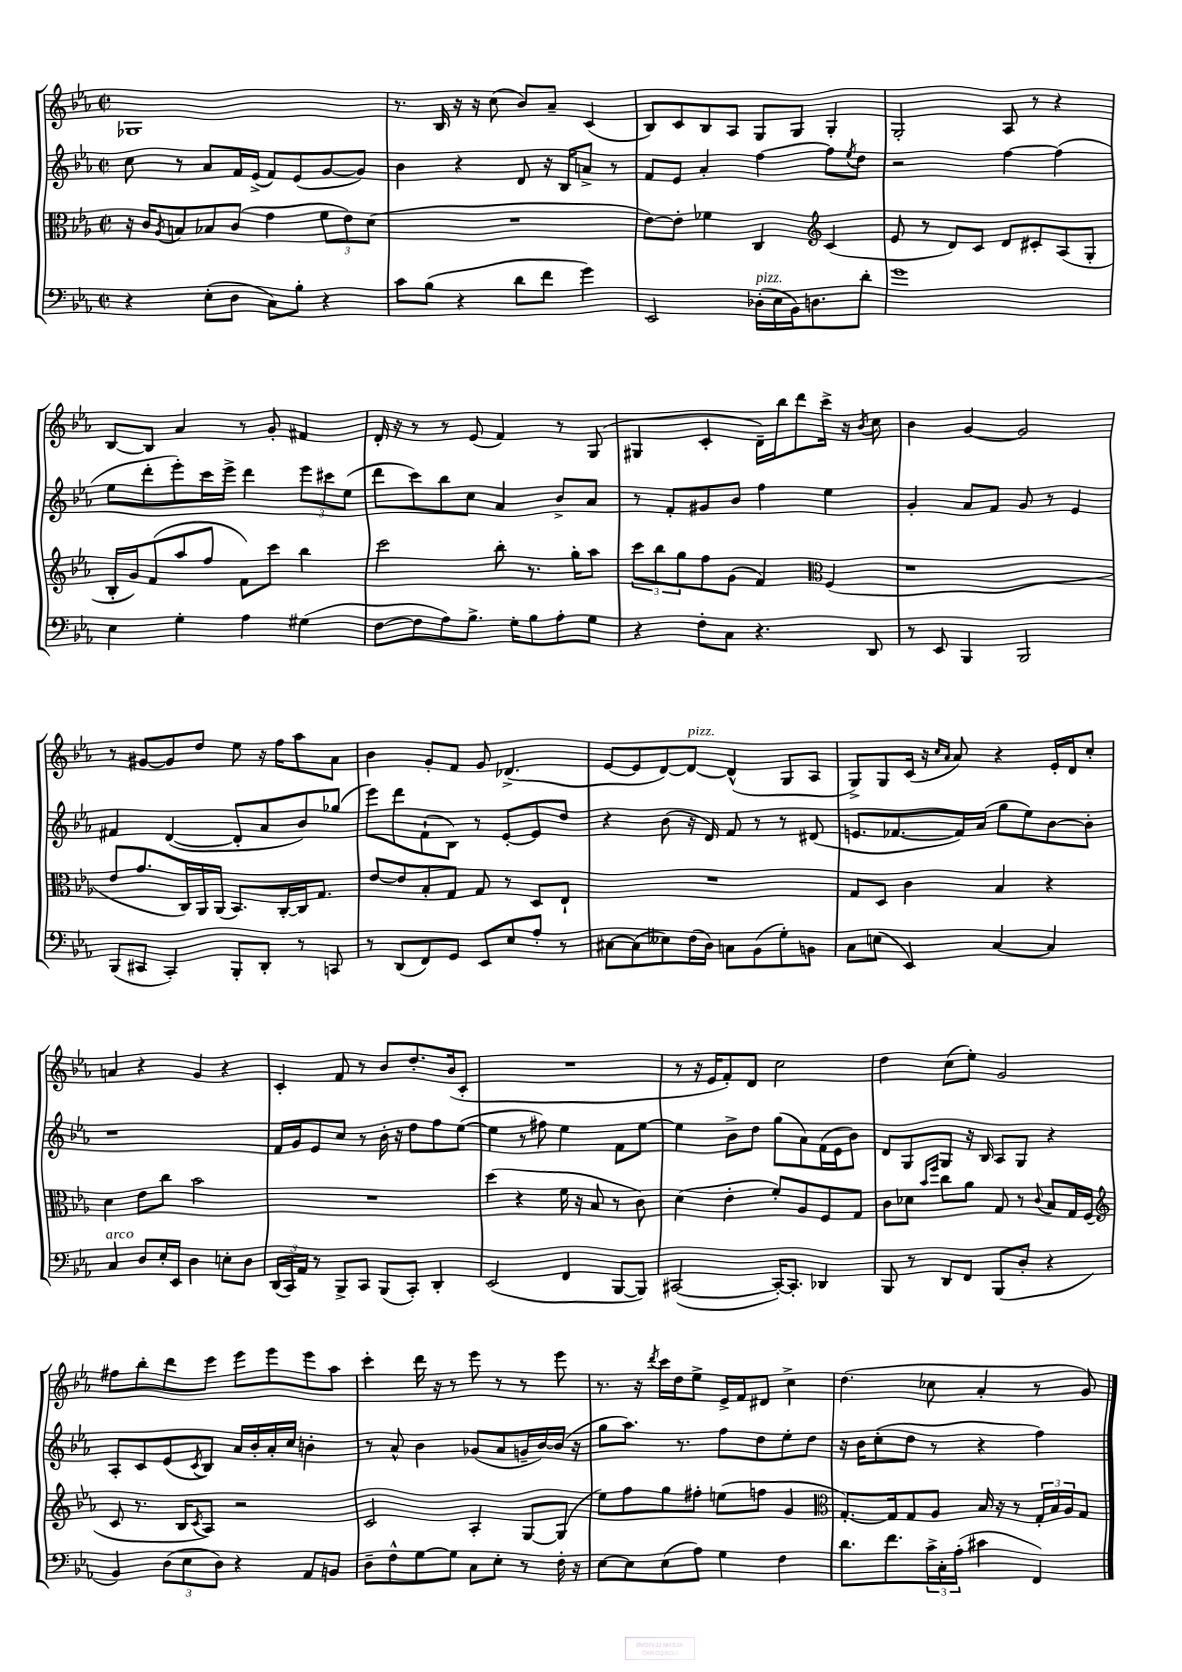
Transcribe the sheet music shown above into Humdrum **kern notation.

**kern	**kern	**kern	**kern
*staff4	*staff3	*staff2	*staff1
*clefF4	*clefC3	*clefG2	*clefG2
*k[b-e-a-]	*k[b-e-a-]	*k[b-e-a-]	*k[b-e-a-]
*M2/2	*M2/2	*M2/2	*M2/2
*met(c|)	*met(c|)	*met(c|)	*met(c|)
4r	16r	8cc	1G-
.	16c	.	.
.	8qA-	.	.
.	8B	8r	.
(8E-'	8B-	8a-	.
8D	(8c	16f	.
.	.	(16e-^	.
8C)	4g	8f)	.
8B-'	.	(8e-	.
4r	12f	[8g	.
.	12e-)	.	.
.	.	8g])	.
.	(12d	.	.
=	=	=	=
8c	1r	4b-	8.r
(8B-	.	.	.
.	.	.	16B-
4r	.	4r	16r
.	.	.	16r
.	.	.	(8cc
8d	.	8d	8b-)
8f	.	16r	8a-~
.	.	16B-	.
4g)	.	8a^	(4c
.	.	8r	.
=	=	=	=
2EE-	[8e-)	8f	8B-)
.	8e-']	8e-	8c
.	4f-	4a-'	8B-
.	.	.	8A-
(16D-'	4C	[4ff	8G
16E-	.	.	.
16BB-)	.	.	8G
8.D	.	.	.
*	*clefG2	*	*
.	(4c	8ff]	4G'
.	.	8qee-	.
8d'	.	8dd	.
=	=	=	=
1g	8e-	2r	2G'
.	8r	.	.
.	8d)	.	.
.	8c	.	.
.	8d	[4ff	8A-
.	8c#'	.	8r
.	(8A-	(4ff]	4r
.	8G'	.	.
=	=	=	=
4E-	16B-'	8ee-	[8B-
.	16g)	.	.
.	(8f	8ddd'	8B-]
4G'	8aa-	8eee-')	4a-
.	8ff	16ccc	.
.	.	16eee-^	.
4A-	8f)	4ddd	8r
.	8ccc	.	8g'
(4G#	4bb-	12eee-	4f#
.	.	12ccc#	.
.	.	(12ee-	.
=	=	=	=
[8F	2ccc	8ddd	16d'
.	.	.	16r
8F]	.	8ccc)	8r
8A-)	.	8bb-	8r
8.B-^	.	8cc	(8e-
.	8bb-'	4a-	4f)
16G'	.	.	.
8B-	8.r	.	.
8A-'	.	8b-^	8r
.	16gg'	.	.
8G	8aa-	8a-	(8G
=	=	=	=
4r	12ccc	8r	4G#
.	12bb-	.	.
.	.	8f'	.
.	12gg	.	.
8F'	8ff	8g#	4c'
8C	(8g	8b-	.
4.r	4f)	4ff	16d~)
.	.	.	16bb-
.	.	.	8ddd
*	*clefC3	*	*
.	(4F	4ee-	16ccc^
.	.	.	16r
.	.	.	8qb-
8DD	.	.	8cc
=	=	=	=
8r	1r	4g'	4b-
8EE-	.	.	.
4BBB-	.	8a-	[4g
.	.	8f	.
2BBB-	.	8g	2g]
.	.	8r	.
.	.	4e-	.
=	=	=	=
(8BBB-	8e-	4f#	8r
8CC#	8.g	.	[8g#
4CC#')	.	([4d	8g#]
.	16C)	.	.
.	16AA-	.	8dd
.	(16AA-	.	.
8BBB-'	8.BB-)	8d']	8ee-
8DD'	.	8a-	16r
.	[16C'	.	16ff
8r	16C]	8b-)	8aa-
.	8.G	.	.
8CC	.	(8gg-	8a-
=	=	=	=
8r	[8e-	8eee-)	4b-
(8DD	8e-]	8ddd	.
8FF)	8B-'	(8f`	8g'
8GG	8G	8B-)	8f
8EE-	8G	8r	8g
8E-	8r	[8e-'	(4.d-^
8A-'	8D	8e-]	.
8r	8E-`	8dd	.
=	=	=	=
[8C#	1r	4r	[8e-
(8C#]	.	.	8e-]
8E--)	.	(8b-	[8d)
(16F	.	16r	8d_
16D)	.	16d)	.
8C	.	8f	(4d^^]
(8BB-	.	8r	.
8G')	.	8r	8G
8BB	.	(8d#	8A-
=	=	=	=
8C	8G	8.e	8G^)
(8E	8D	.	8G
.	.	[8.f-	.
4EE-)	4c	.	(16c
.	.	.	16r
.	.	.	16qqcc
.	.	.	16qqa-
.	.	16f-])	8a-)
.	.	(16a-	.
[4C	4B-	8gg	4r
.	.	8ee-)	.
4C]	4r	[8b-	16e-'
.	.	.	16d
.	.	8b-']	8cc'
=	=	=	=
4C	4d	1r	4a
8D	8e-	.	4r
16E-'	8cc	.	.
16EE-	.	.	.
4D	2b-	.	4g
8E'	.	.	4r
8D	.	.	.
=	=	=	=
(24DD	1r	16f	4c'
24CC)	.	.	.
.	.	16g	.
24AA-	.	.	.
8r	.	8e-	.
8BBB-^	.	8cc	8f
8CC	.	8r	8r
(8BBB-	.	16b-'	8b-
.	.	16r	.
8CC')	.	8dd	8.dd'
4DD'	.	8ff	.
.	.	.	(16b-
.	.	([8ee-	8c'
=	=	=	=
(2EE-	(4dd	4ee-]	1r
.	4r	8r	.
.	.	8ff#)	.
4FF	16f	4ee-	.
.	16r	.	.
.	8B-	.	.
[8BBB-	8r	8f	.
8BBB-])	8c)	[8ee-	.
=	=	=	=
([2CC#	(4d	4ee-]	8r
.	.	.	16r
.	.	.	16e-
.	4e-'	8b-^	8f')
.	.	8dd	8d
16CC#'_)	8f')	(8gg	2cc
8.CC#']	.	.	.
.	8A-	8a-)	.
4DD-	8F	(16f	.
.	.	16e-	.
.	8G	8b-)	.
=	=	=	=
8BBB-	8c	8d	4dd
8r	8d-	8G	.
.	16qqb-	.	.
.	16qqff	.	.
8DD	8cc	8G	(8cc
8FF	8a-	16r	8ee-')
.	.	16B-	.
(8BBB-	8G	8A-	2g
8D'	8r	8G	.
.	8qqc	.	.
4r	8B-	4r	.
.	16G	.	.
.	(16F	.	.
=	=	=	=
*	*clefG2	*	*
4BB-)	8c	8A-'	8ff#
.	8.r	8c	8bb-'
(12D	.	(8e-	8ddd
.	16B-	.	.
12E-	.	.	.
.	8qc	8qc	.
.	8A-)	8B-)	8eee-
12D)	.	.	.
4r	2r	16a-	8eee-
.	.	16b-'	.
.	.	16a-'	8eee-
.	.	16cc	.
8AA-	.	4b'	8eee-
8BB	.	.	8aa-
=	=	=	=
8D~	2c	8r	4ccc'
8F^^	.	8a-^^	.
[8G	.	4b-	16ddd
.	.	.	16r
8G]	.	.	8r
8C	4A-'	(8g-	8eee-
8E-'	.	8a-	8r
8r	[8G	16g~	8r
.	.	[16b-)	.
16F'	(8G]	(16b-]	8eee-
16r	.	16r	.
=	=	=	=
[8E-	8ee-)	8gg	8.r
8E-]	8ff	8.aa-)	.
.	.	.	16r
.	.	.	8qddd
(8E-	8gg	.	16ccc
.	.	8.r	16dd
8A-)	8ff#'	.	8ee-^
4G	(8ee	8ff	16e-^
.	.	.	16f
.	8ff	8dd	8d#
4F	4g	8ee-'	4cc^
.	.	8dd	.
=	=	=	=
*	*clefC3	*	*
8.d	[8.G')	16r	(4.dd
.	.	16b-	.
.	.	(8cc'	.
8.f	16G]	.	.
.	8G	8dd	.
24c^	8A-	8r	8cc-
24C'	.	.	.
(24A-'	.	.	.
4c#	16B-	4r	4a-'
.	16r	.	.
.	8r	.	.
4FF)	24G'	4ff)	8r
.	24B-	.	.
.	24A-	.	.
.	8G	.	8g)
==	==	==	==
*-	*-	*-	*-
